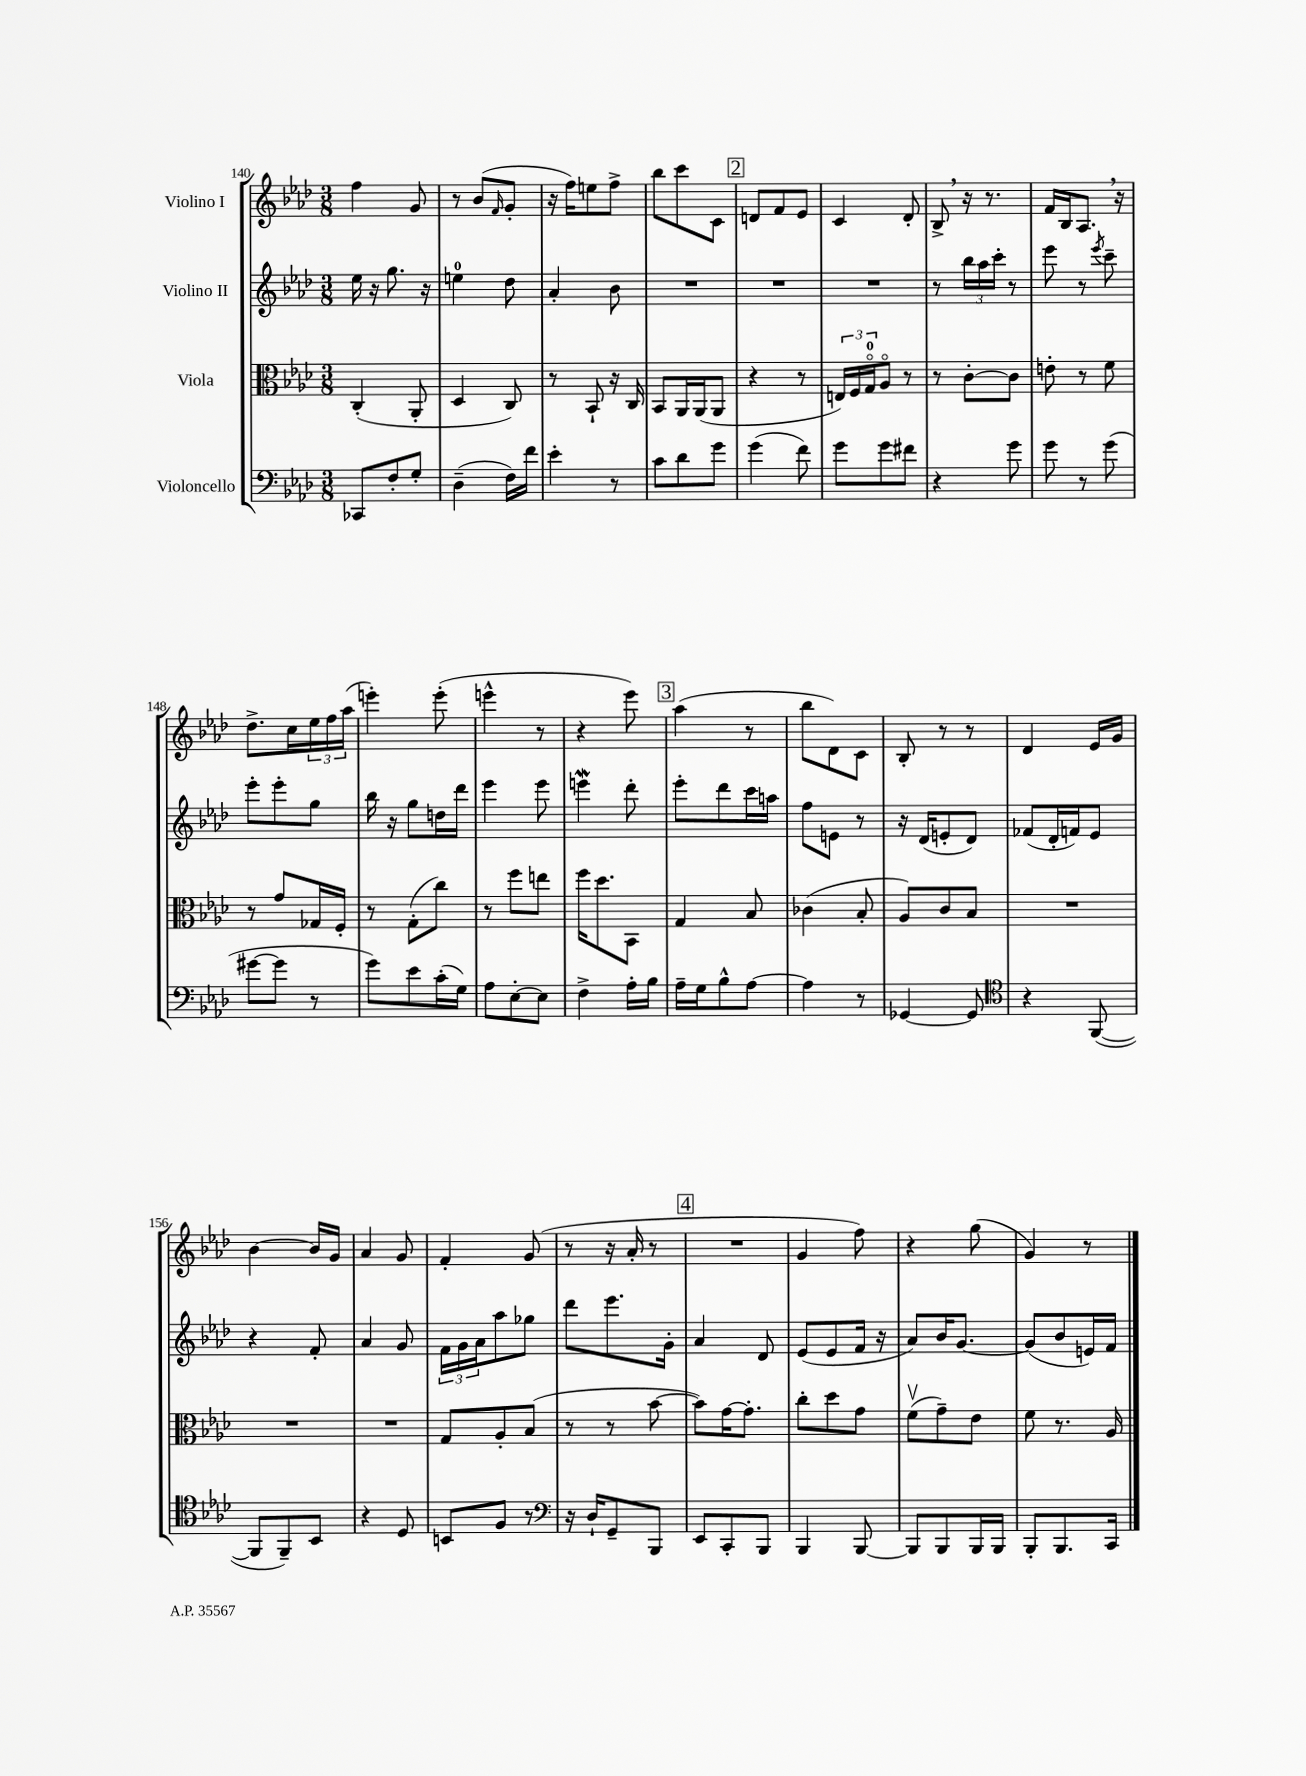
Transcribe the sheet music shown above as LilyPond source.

<<
\new StaffGroup <<
\new Staff = "s0" \with { instrumentName = "Violino I" } {
    \clef treble \key aes \major \numericTimeSignature \time 3/8
    f''4 g'8 |
    r8 bes'8( \grace { f'16 } g'8-. |
    r16 f''16) e''8 f''8-> |
    bes''8 c'''8 c'8 |
    \mark \markup { \box "2" } d'8 f'8 ees'8 |
    c'4 des'8-. |
    bes8-> \breathe r16 r8. |
    f'16 bes16 aes8. \breathe r16 |
    des''8.-> c''16 \tuplet 3/2 { ees''16 f''16 aes''16( } |
    e'''4-.) e'''8-.( |
    e'''4-^ r8 |
    r4 ees'''8) |
    \mark \markup { \box "3" } aes''4( r8 |
    bes''8 des'8) c'8 |
    bes8-. r8 r8 |
    des'4 ees'16 g'16 |
    bes'4~ bes'16 g'16 |
    aes'4 g'8 |
    f'4-. g'8( |
    r8 r16 aes'16-. r8 |
    \mark \markup { \box "4" } R4. |
    g'4 f''8) |
    r4 g''8( |
    g'4) r8 \bar "|." |
}
\new Staff = "s1" \with { instrumentName = "Violino II" } {
    \clef treble \key aes \major \numericTimeSignature \time 3/8
    ees''16 r16 g''8. r16 |
    e''4-0 des''8 |
    aes'4-. bes'8 |
    R4. |
    \mark \markup { \box "2" } R4. |
    R4. |
    r8 \tuplet 3/2 { bes''16 aes''16 c'''16-. } r8 |
    ees'''8 r8 \acciaccatura { ees'''8 } c'''8-- |
    ees'''8-. ees'''8-. g''8 |
    bes''16 r16 g''8 d''16 des'''16 |
    ees'''4 ees'''8 |
    e'''4\mordent des'''8-. |
    \mark \markup { \box "3" } ees'''8-. des'''8 c'''16 a''16 |
    f''8 e'8 r8 |
    r16 des'16( e'8-. des'8) |
    fes'8( des'16-. f'16) ees'8 |
    r4 f'8-. |
    aes'4 g'8 |
    \tuplet 3/2 { f'16 g'16 aes'16 } aes''8 ges''8 |
    des'''8 ees'''8. g'16-. |
    \mark \markup { \box "4" } aes'4 des'8 |
    ees'8( ees'8 f'16 r16 |
    aes'8) bes'16 g'8.~ |
    g'8( bes'8 e'16) f'16 \bar "|." |
}
\new Staff = "s2" \with { instrumentName = "Viola" } {
    \clef alto \key aes \major \numericTimeSignature \time 3/8
    c4-.( aes,8-. |
    des4 c8) |
    r8 bes,8-! r16 c16 |
    bes,8 aes,16 aes,16( aes,8 |
    \mark \markup { \box "2" } r4 r8 |
    \tuplet 3/2 { e16) f16 g16-0\flageolet } aes8\flageolet r8 |
    r8 c'8~-. c'8 |
    e'8-. r8 f'8 |
    r8 g'8 ges16 f16-. |
    r8 g8-.( c''8) |
    r8 f''8 e''8 |
    f''16 des''8. bes,8 |
    \mark \markup { \box "3" } g4 bes8 |
    ces'4( bes8-. |
    aes8) c'8 bes8 |
    R4. |
    R4. |
    R4. |
    g8 aes8-. bes8( |
    r8 r8 bes'8~ |
    \mark \markup { \box "4" } bes'8) g'16~ g'8.-. |
    c''8-. des''8 g'8 |
    f'8\upbow( g'8--) ees'8 |
    f'8 r8. aes16 \bar "|." |
}
\new Staff = "s3" \with { instrumentName = "Violoncello" } {
    \clef bass \key aes \major \numericTimeSignature \time 3/8
    ces,8 f8-. g8-. |
    des4--( f16) f'16 |
    ees'4-. r8 |
    c'8 des'8 g'8 |
    \mark \markup { \box "2" } g'4( f'8) |
    g'8 g'8 fis'8 |
    r4 g'8 |
    g'8 r8 g'8( |
    gis'8~ gis'8 r8 |
    g'8) ees'8 c'16-.( g16) |
    aes8 ees8~-. ees8 |
    f4-> aes16-. bes16 |
    \mark \markup { \box "3" } aes16-- g16 bes8-^ aes8~ |
    aes4 r8 |
    ges,4~ ges,8 |
    \clef tenor r4 f,8~( |
    f,8 f,8--) bes,8 |
    r4 des8 |
    b,8 f8 r8 |
    \clef bass r16 des16-! g,8-- bes,,8 |
    \mark \markup { \box "4" } ees,8 c,8-. bes,,8 |
    bes,,4 bes,,8~ |
    bes,,8 bes,,8 bes,,16 bes,,16 |
    bes,,8-. bes,,8. c,16 \bar "|." |
}
>>
>>
\layout { \context { \Score currentBarNumber = #140 } }
